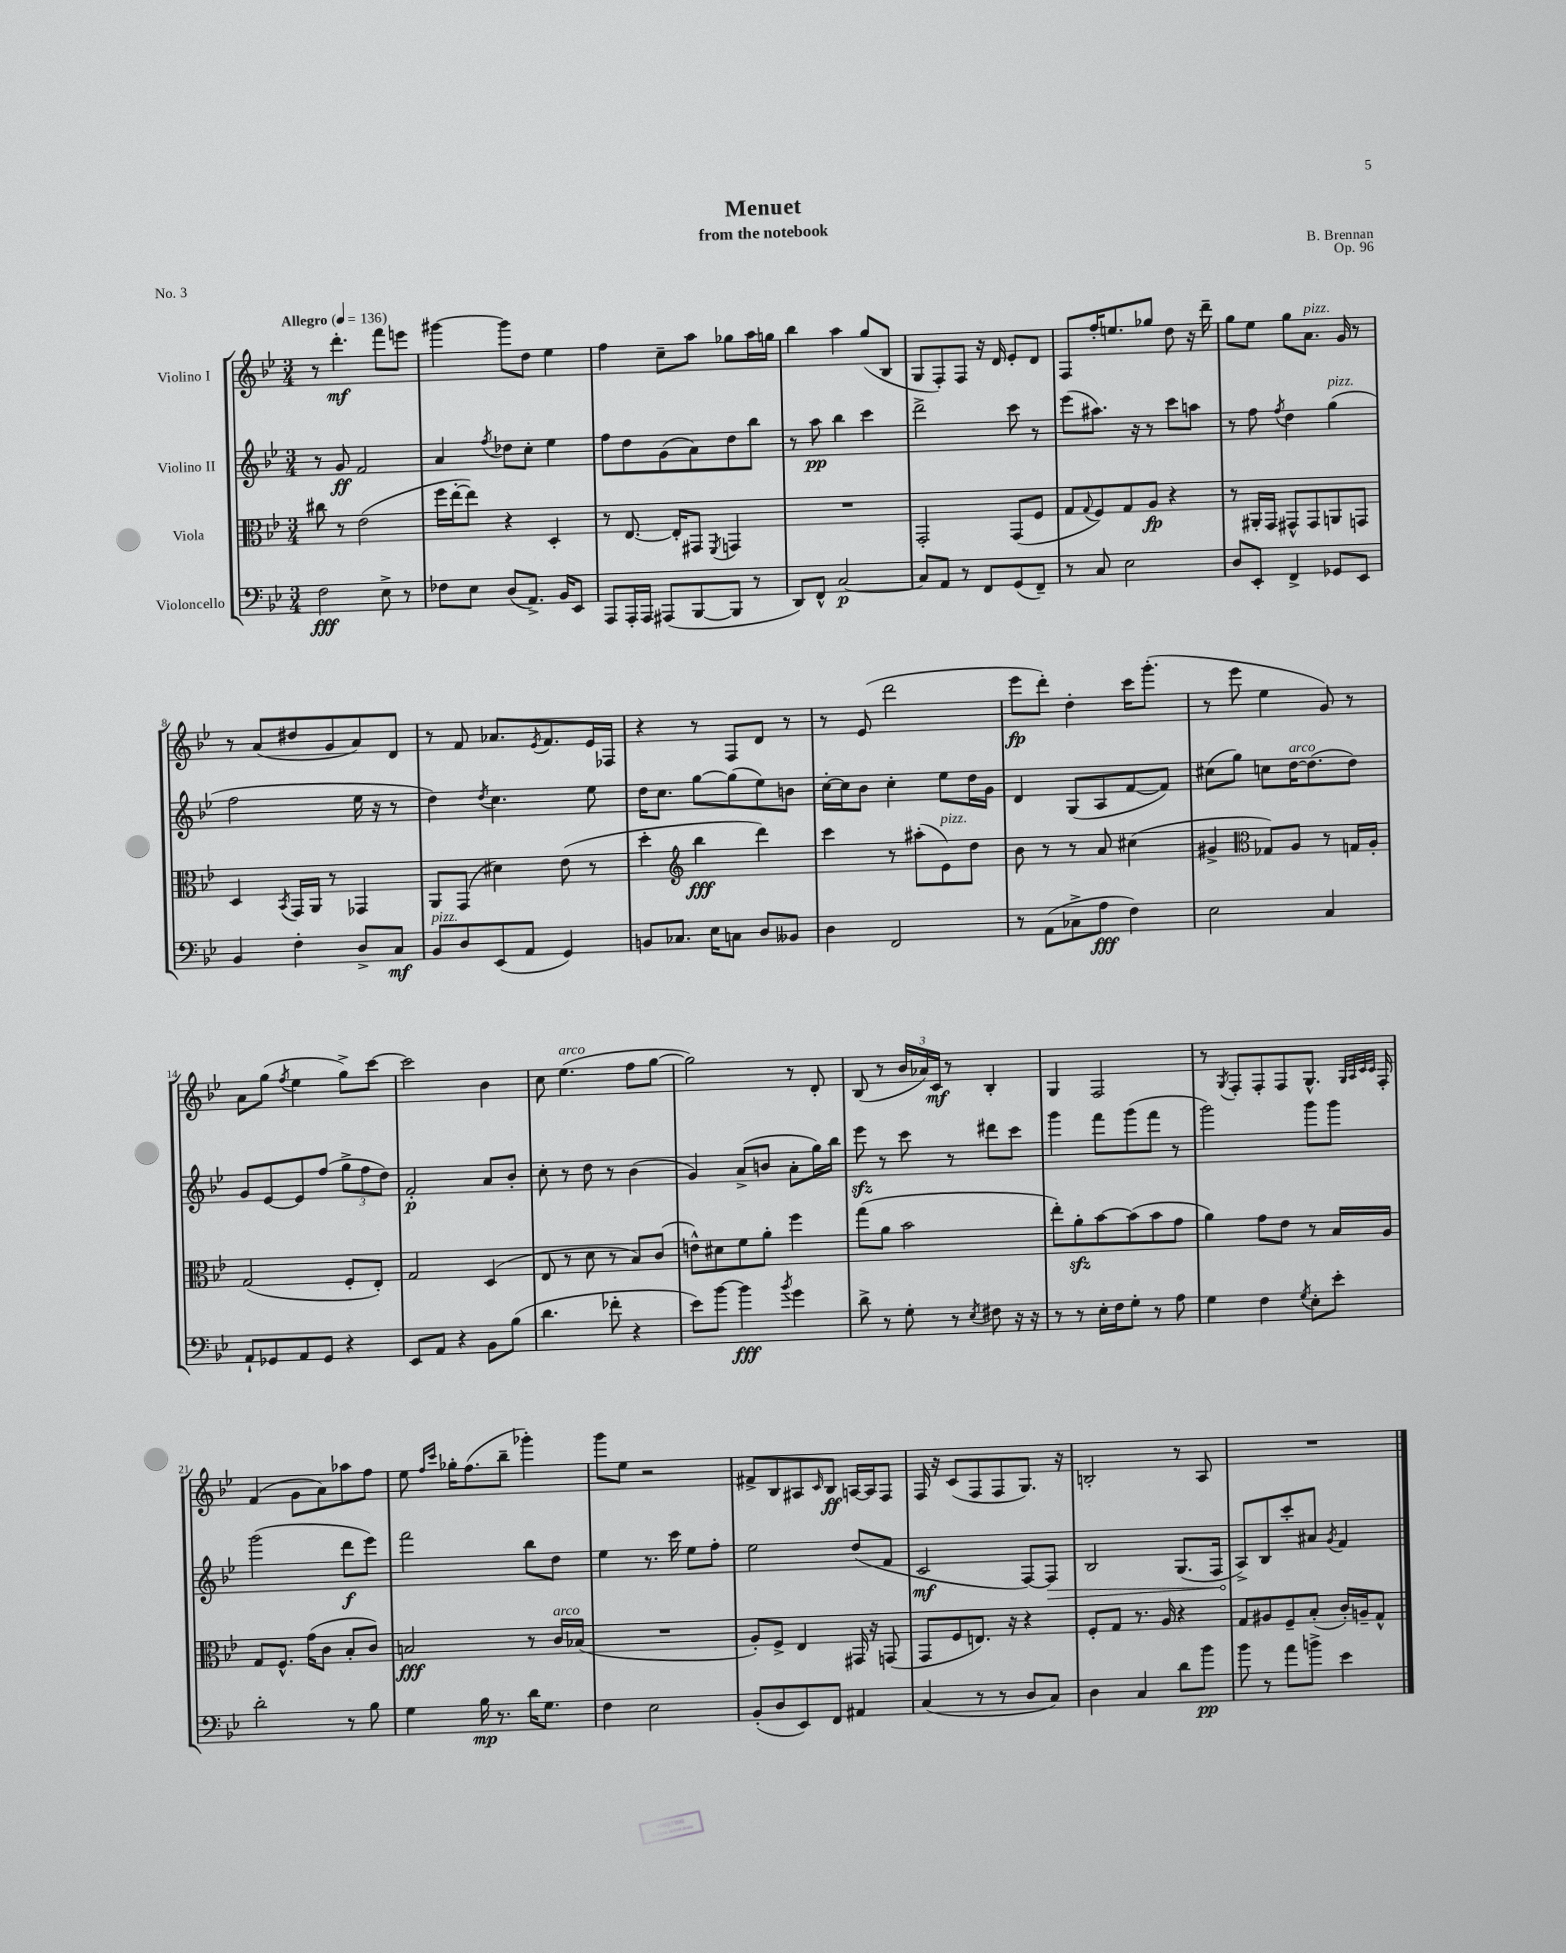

**kern	**dynam	**kern	**dynam	**kern	**dynam	**kern	**dynam
*part4	*part4	*part3	*part3	*part2	*part2	*part1	*part1
*staff4	*staff4	*staff3	*staff3	*staff2	*staff2	*staff1	*staff1
*I"Violoncello	*	*I"Viola	*	*I"Violino II	*	*I"Violino I	*
*clefF4	*	*clefC3	*	*clefG2	*	*clefG2	*
*k[b-e-]	*	*k[b-e-]	*	*k[b-e-]	*	*k[b-e-]	*
*M3/4	*	*M3/4	*	*M3/4	*	*M3/4	*
*MM136	*	*MM136	*	*MM136	*	*MM136	*
=1	=1	=1	=1	=1	=1	=1	=1
!	!	!	!	!	!	!LO:TX:a:B:t=Allegro	!
2F\	fff	8cc#X\	.	8r	.	8r	.
.	.	8r	.	8g/	ff	4.ddd'\	mf
.	.	(2e-\	.	2f/	.	.	.
8E-^\	.	.	.	.	.	8fff\L	.
8r	.	.	.	.	.	8eeen\J	.
=2	=2	=2	=2	=2	=2	=2	=2
8F-X\L	.	16ff\LL	.	4a/	.	[4ggg#X\	.
.	.	[16ee-'\J	.	.	.	.	.
8E-\J	.	8ee-\J])	.	.	.	.	.
.	.	.	.	8qff/	.	.	.
(8D/L	.	4r	.	8dd-X\L	.	8ggg#\L]	.
8.AA^/J)	.	.	.	8cc'\J	.	8dd\J	.
.	.	4D'/	.	4ee-\	.	4ee-\	.
16BB-/KL	.	.	.	.	.	.	.
8EE-/J	.	.	.	.	.	.	.
=3	=3	=3	=3	=3	=3	=3	=3
8AAA/L	.	8r	.	8ff\L	.	4ff\	.
16AAA'/L	.	[8.E-/	.	8dd\	.	.	.
16AAA/JJ	.	.	.	.	.	.	.
(8AAA#X/L	.	.	.	(8g\	.	8cc~\L	.
.	.	16E-'/KL]	.	.	.	.	.
[8BBB-/	.	8GG#X/J	.	8a\)	.	8aa\J	.
.	.	8qFF/	.	.	.	.	.
8BBB-/J]	.	4GGn/	.	8dd\	.	8gg-X\L	.
8r	.	.	.	8bb-\J	.	16aa\L	.
.	.	.	.	.	.	16ggn\JJ	.
=4	=4	=4	=4	=4	=4	=4	=4
8DD/L)	.	2.r	.	8r	.	4bb-\	.
8FF^^/J	.	.	.	8aa\	pp	.	.
[2C/	p	.	.	4bb-\	.	4aa\	.
.	.	.	.	4ccc\	.	(8gg/L	.
.	.	.	.	.	.	8B-/J	.
=5	=5	=5	=5	=5	=5	=5	=5
8C/L]	.	2GG'/	.	2ddd^\	.	8G/L	.
8AA/J	.	.	.	.	.	8F'/)	.
8r	.	.	.	.	.	8F/J	.
8FF/L	.	.	.	.	.	16r	.
.	.	.	.	.	.	16d/	.
(8GG/	.	(8GG/L	.	8ccc\	.	8e-'/L	.
8FF~/J)	.	8F/J	.	8r	.	8d/J	.
=6	=6	=6	=6	=6	=6	=6	=6
8r	.	8G/L	.	(8eee-\L	.	8F/L	.
.	.	8qqG/	.	.	.	.	.
8C/	.	8F/)	.	8.aa#X\J)	.	16ff'/K	.
.	.	.	.	.	.	8.een/	.
2E-\	.	8G/	.	.	.	.	.
.	.	.	.	16r	.	.	.
.	.	8A/J	fp	8r	.	8gg-X/J	.
.	.	4r	.	8ccc\L	.	8dd\	.
.	.	.	.	8aan\J	.	16r	.
.	.	.	.	.	.	16ddd~\	.
=7	=7	=7	=7	=7	=7	=7	=7
8D/L	.	8r	.	8r	.	8gg\L	.
8EE-'/J	.	16AA#X'/LL	.	8ff\	.	8ee-\J	.
.	.	16GG/JJ	.	.	.	.	.
.	.	.	.	8qff/	.	.	.
4FF^/	.	8GG#X^^/L	.	4dd\	.	8gg\L	.
!	!	!	!	!	!	!LO:TX:a:i:t=pizz.	!
.	.	8GG#/	.	.	.	8.a\J	.
!	!	!	!	!LO:TX:a:i:t=pizz.	!	!	!
8GG-X/L	.	8AAn/	.	(4gg\	.	.	.
.	.	.	.	.	.	16g/	.
8EE-/J	.	8GGn/J	.	.	.	8r	.
!!LO:LB:g=z
=8	=8	=8	=8	=8	=8	=8	=8
4BB-/	.	4D/	.	2ff\	.	8r	.
.	.	.	.	.	.	(8a/L	.
.	.	8qBB-/	.	.	.	.	.
4F'\	.	16GG/LL	.	.	.	8dd#X/	.
.	.	16AA/JJ	.	.	.	.	.
.	.	8r	.	.	.	8g/	.
8D^/L	.	4GG-X/	.	16ee-\	.	8a/)	.
.	.	.	.	16r	.	.	.
8C/J	mf	.	.	8r	.	8d/J	.
=9	=9	=9	=9	=9	=9	=9	=9
!LO:TX:a:i:t=pizz.	!	!	!	!	!	!	!
8BB-/L	.	8AA/L	.	4dd\)	.	8r	.
8D/	.	(8GG/J	.	.	.	8f/	.
.	.	.	.	8qdd/	.	.	.
(8EE-/	.	4d#X\)	.	4.cc\	.	8.a-X/L	.
8AA/J	.	.	.	.	.	.	.
.	.	.	.	.	.	8qe-/	.
.	.	.	.	.	.	8.f/	.
4GG/)	.	(8e-\	.	.	.	.	.
.	.	8r	.	8ee-\	.	16e-/L	.
.	.	.	.	.	.	16F-X/JJ	.
=10	=10	=10	=10	=10	=10	=10	=10
8BBn/L	.	4dd'\	.	16dd\KL	.	4r	.
.	.	.	.	8.cc\J	.	.	.
8.C-X/J	.	.	.	.	.	.	.
*	*	*clefG2	*	*	*	*	*
.	.	4bb-\	fff	[8gg\L	.	8r	.
16E-\KL	.	.	.	.	.	.	.
8Cn\J	.	.	.	(8gg\]	.	8F/L	.
8D/L	.	4ddd\)	.	8ee-\)	.	8d/J	.
8BB--X/J	.	.	.	8bn\J	.	8r	.
=11	=11	=11	=11	=11	=11	=11	=11
4D\	.	4ccc\	.	[16cc'\LL	.	8r	.
.	.	.	.	16cc\J]	.	.	.
.	.	.	.	8b-\J	.	(8e-/	.
2FF/	.	8r	.	4cc'\	.	2ddd\	.
.	.	(8aa#X'\L	.	.	.	.	.
!	!	!LO:TX:a:i:t=pizz.	!	!	!	!	!
.	.	8e-\)	.	8ee-\L	.	.	.
.	.	8dd\J	.	16dd\L	.	.	.
.	.	.	.	16g\JJ	.	.	.
=12	=12	=12	=12	=12	=12	=12	=12
8r	.	8b-\	.	4d/	.	8eee-\L	fp
(8AA\L	.	8r	.	.	.	8ddd'\J)	.
8C-X^\	.	8r	.	(8G/L	.	4dd'\	.
8A\J	fff	8a/	.	8A/	.	.	.
4F\)	.	(4cc#X\	.	[8f/	.	16ccc\KL	.
.	.	.	.	.	.	(8.ggg'\J	.
.	.	.	.	8f/J])	.	.	.
=13	=13	=13	=13	=13	=13	=13	=13
2E-\	.	4g#X^/	.	(8cc#X\L	.	8r	.
.	.	.	.	8gg\J)	.	8eee-\	.
*	*	*clefC3	*	*	*	*	*
.	.	8G-X/L)	.	8ccn\L	.	4ee-\	.
!	!	!	!	!LO:TX:a:i:t=arco	!	!	!
.	.	8A/J	.	[16dd\K	.	.	.
.	.	.	.	(8.dd\]	.	.	.
4C/	.	8r	.	.	.	8g/)	.
.	.	16Gn/LL	.	8dd\J)	.	8r	.
.	.	16A'/JJ	.	.	.	.	.
!!LO:LB:g=z
=14	=14	=14	=14	=14	=14	=14	=14
8AA`/L	.	(2G/	.	8g/L	.	8a\L	.
8GG-X/	.	.	.	[8e-/	.	(8gg\J	.
.	.	.	.	.	.	8qff/	.
8AA/	.	.	.	8e-/]	.	4ee-\	.
8GG-/J	.	.	.	(8ff/J	.	.	.
4r	.	8F'/L	.	12gg^\L	.	8gg^\L)	.
.	.	.	.	12ff\	.	.	.
.	.	8E-'/J)	.	.	.	[8ccc\J	.
.	.	.	.	12dd\J)	.	.	.
=15	=15	=15	=15	=15	=15	=15	=15
8EE-/L	.	2G/	.	2f'/	p	2ccc\]	.
8AA/J	.	.	.	.	.	.	.
4r	.	.	.	.	.	.	.
8BB-\L	.	(4D/	.	8a/L	.	4b-\	.
(8B-\J	.	.	.	8b-'/J	.	.	.
=16	=16	=16	=16	=16	=16	=16	=16
4.d\	.	8E-/	.	8cc'\	.	8cc\	.
!	!	!	!	!	!	!LO:TX:a:i:t=arco	!
.	.	8r	.	8r	.	(4.ee-\	.
.	.	8d\	.	8dd\	.	.	.
8f-X'\	.	8r	.	8r	.	.	.
4r	.	8B-/L)	.	(4b-\	.	8ff\L	.
.	.	(8c/J	.	.	.	[8gg\J	.
=17	=17	=17	=17	=17	=17	=17	=17
8e-\L)	.	8en^^\L)	.	4g/)	.	2gg\])	.
[8b-\J	.	8d#X\	.	.	.	.	.
4b-\]	fff	8f\	.	(8a^/L	.	.	.
.	.	8a'\J	.	8bn/J	.	.	.
8qb-/	.	.	.	.	.	.	.
4g\	.	4ff\	.	8a'\L	.	8r	.
.	.	.	.	16gg\L)	.	8d'/	.
.	.	.	.	16bb-\JJ	.	.	.
=18	=18	=18	=18	=18	=18	=18	=18
8d^\	.	(8gg\L	.	8eee-zz\	.	(8B-/	.
8r	.	8a\J	.	8r	.	8r	.
8G'\	.	2b-\	.	8ccc\	.	24b-/LL	.
.	.	.	.	.	.	24a-X/)	.
.	.	.	.	.	.	24c/JJ	mf
8r	.	.	.	8r	.	8r	.
8qE-/	.	.	.	.	.	.	.
8F#X\	.	.	.	8ddd#X\L	.	4B-'/	.
16r	.	.	.	8ccc\J	.	.	.
16r	.	.	.	.	.	.	.
=19	=19	=19	=19	=19	=19	=19	=19
8r	.	8ee-'\L)	.	4ggg\	.	4G/	.
8r	.	8azz'\	.	.	.	.	.
16E-'\LL	.	[8b-\	.	8fff\L	.	2F/	.
16F\J	.	.	.	.	.	.	.
8G'\J	.	(8b-\]	.	(8ggg\	.	.	.
8r	.	8b-\	.	8fff\J	.	.	.
8A\	.	8g\J	.	8r	.	.	.
=20	=20	=20	=20	=20	=20	=20	=20
4G\	.	4a\)	.	2ggg\)	.	8r	.
.	.	.	.	.	.	8qG/	.
.	.	.	.	.	.	8F'/L	.
4F\	.	8g\L	.	.	.	8F'/	.
.	.	8e-\J	.	.	.	8F/	.
8qG/	.	.	.	.	.	.	.
8E-'\L	.	8r	.	8ggg\L	.	8.G^^/J	.
8e-'\J	.	16B-/LL	.	8ggg\J	.	.	.
.	.	.	.	.	.	32qqG/LLL	.
.	.	.	.	.	.	32qqA/	.
.	.	.	.	.	.	32qqc/	.
.	.	.	.	.	.	32qqc/JJJ	.
.	.	16A/JJ	.	.	.	16F'/	.
!!LO:LB:g=z
=21	=21	=21	=21	=21	=21	=21	=21
2d'\	.	8G/L	.	(2ggg\	.	(4f/	.
.	.	8.F^^/J	.	.	.	.	.
.	.	.	.	.	.	8g\L	.
.	.	(16g\KL	.	.	.	.	.
.	.	8c\J	.	.	.	8a\)	.
8r	.	8B-'/L	.	8ddd\L	f	8aa-X\	.
8B-\	.	8c/J)	.	8eee-\J)	.	8ff\J	.
=22	=22	=22	=22	=22	=22	=22	=22
4G\	.	2Bn/	fff	2fff\	.	8ee-\	.
.	.	.	.	.	.	16qqff/LL	.
.	.	.	.	.	.	16qqccc/JJ	.
.	.	.	.	.	.	16gg-X'\KL	.
.	.	.	.	.	.	(8.ff\	.
16B-\	mp	.	.	.	.	.	.
8.r	.	.	.	.	.	.	.
.	.	.	.	.	.	8bb-~\J	.
16d\KL	.	8r	.	8bb-\L	.	4ggg-X'\)	.
8.G\J	.	.	.	.	.	.	.
!	!	!LO:TX:a:i:t=arco	!	!	!	!	!
.	.	16c/LL	.	8dd\J	.	.	.
.	.	(16B-X/JJ	.	.	.	.	.
=23	=23	=23	=23	=23	=23	=23	=23
4F\	.	2.r	.	4ee-\	.	8ggg\L	.
.	.	.	.	.	.	8ee-\J	.
2E-\	.	.	.	8.r	.	2r	.
.	.	.	.	16ccc\	.	.	.
.	.	.	.	8ee-\L	.	.	.
.	.	.	.	8ff'\J	.	.	.
=24	=24	=24	=24	=24	=24	=24	=24
(8BB-'/L	.	8A'/L)	.	2ee-\	.	8f#X^/L	.
8D/	.	8F^/J	.	.	.	8B-/	.
8EE-/)	.	4E-/	.	.	.	8A#X/	.
.	.	.	.	.	.	16qqc/	.
8FF/J	.	.	.	.	.	8B-/J	ff
4AA#X/	.	16GG#X/	.	(8dd/L	.	[16An/LL	.
.	.	16r	.	.	.	16A/J]	.
.	.	(8GGn/	.	8f/J	.	8F/J	.
=25	=25	=25	=25	=25	=25	=25	=25
(4C/	.	8GG/L	.	2c/	mf	16F/	.
.	.	.	.	.	.	16r	.
.	.	8F/	.	.	.	(8c/L	.
8r	.	8.En/J)	.	.	.	8F/	.
8r	.	.	.	.	.	8F/	.
.	.	16r	.	.	.	.	.
8D/L	.	4r	.	[8F/L)	.	8.G/J)	.
!	!	!	!	!	!LO:HP:b	!	!
8C/J)	.	.	.	8F/J]	>	.	.
.	.	.	.	.	.	16r	.
=26	=26	=26	=26	=26	=26	=26	=26
4D\	.	8F'/L	.	2B-/	.	2Bn'/	.
.	.	8G/J	.	.	.	.	.
4C/	.	8.r	.	.	.	.	.
.	.	16A/	.	.	.	.	.
8d\L	.	4r	.	(8.G/L	.	8r	.
8b-\J	pp	.	.	.	.	8A/	.
.	.	.	.	16F/Jk	.	.	.
=27	=27	=27	=27	=27	=27	=27	=27
8b-\	.	8G/L	.	8A^/L)	.	2.r	.
8r	.	8A#X/	.	8B-/	]	.	.
8a\L	.	8F~/	.	8ccc'/	.	.	.
8bn^\J	.	(8B-'/J	.	8a#X/J	.	.	.
.	.	.	.	8qg/	.	.	.
4e-\	.	16c'/LL)	.	4f/	.	.	.
.	.	16An~/J	.	.	.	.	.
.	.	8G^^/J	.	.	.	.	.
==	==	==	==	==	==	==	==
*-	*-	*-	*-	*-	*-	*-	*-
